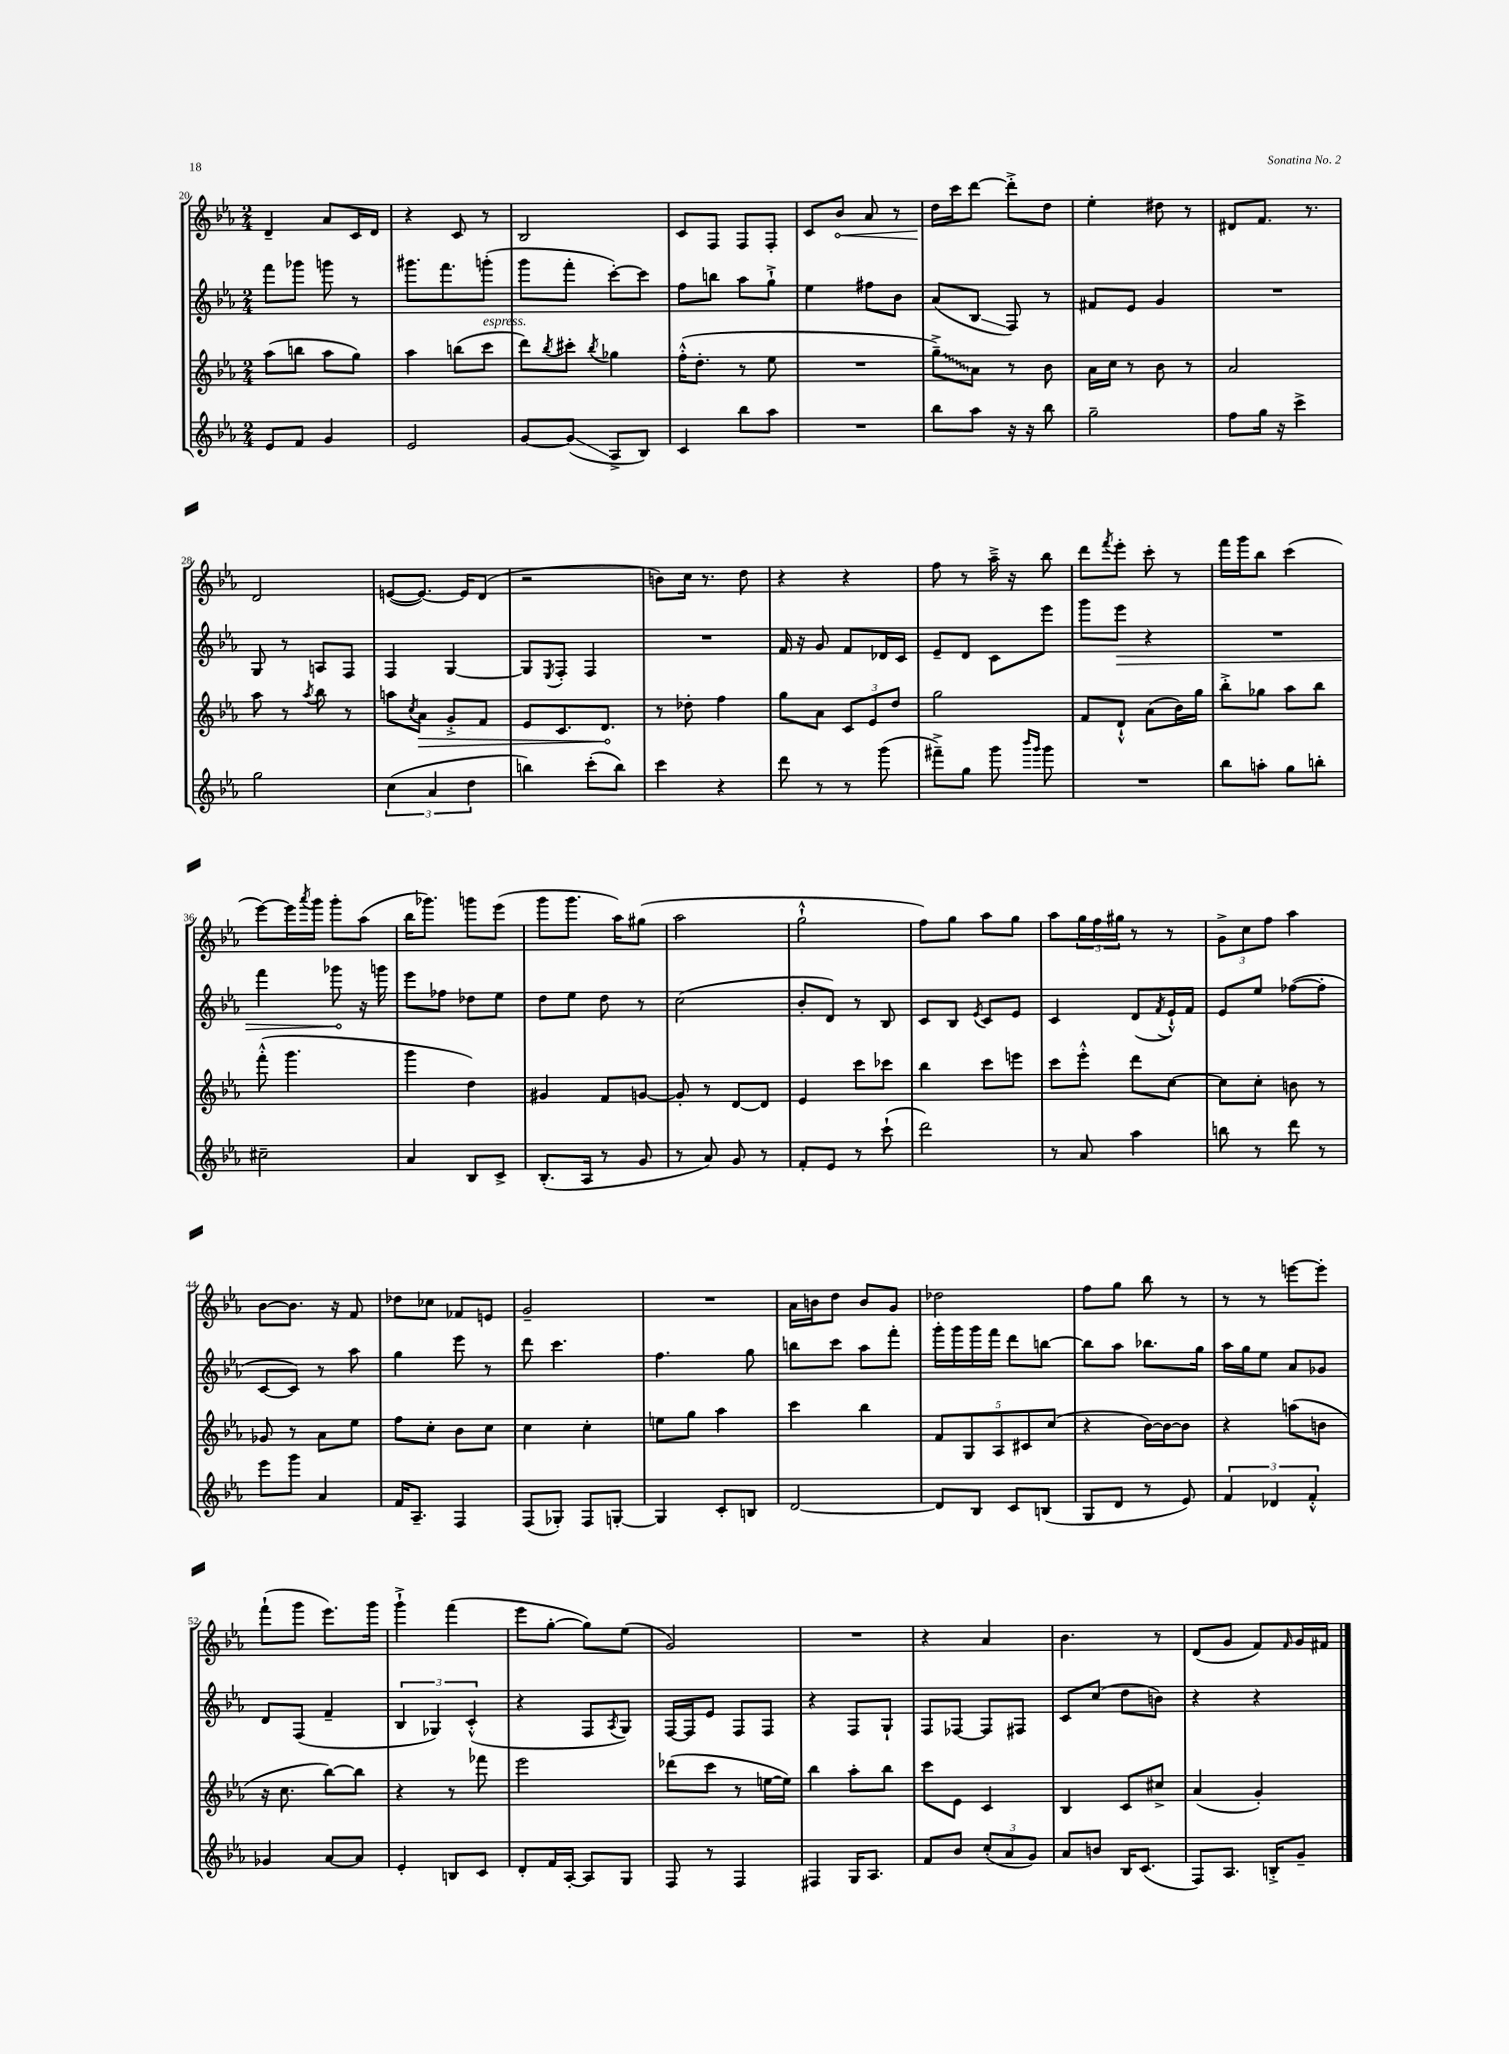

**kern	**kern	**kern	**kern
*staff4	*staff3	*staff2	*staff1
*clefG2	*clefG2	*clefG2	*clefG2
*k[b-e-a-]	*k[b-e-a-]	*k[b-e-a-]	*k[b-e-a-]
*M2/4	*M2/4	*M2/4	*M2/4
8e-/L	(8aa-\L	8fff\L	4d~/
8f/J	8bb\J	8ggg-\J	.
4g/	8aa-\L	8ggg\	8a-/L
.	8gg\J)	8r	16c/L
.	.	.	16d/JJ
=	=	=	=
2e-/	4aa-\	8.ggg#\L	4r
.	.	8.fff\	.
.	(8bb\L	.	8c/
.	8ccc\J	(8ggg'\J	8r
=	=	=	=
[8g/L	8ddd\L)	8ggg\L	2B-/
.	8qbb-/	.	.
(8g/]J	8ccc#'\J	8fff'\J	.
.	8qbb-/	.	.
8A-^/L	4gg-\	[8ccc'\L)	.
8B-/J)	.	8ccc\]J	.
=	=	=	=
4c/	(16ff'^^\LK	8ff\L	8c/L
.	8.dd'\J	.	.
.	.	8bb\J	8F/J
8bb-\L	8r	8aa-\L	8F/L
8aa-\J	8ee-\	8gg`^\J	8F'/J
=	=	=	=
2r	2r	4ee-\	8c/L
.	.	.	8b-/J
.	.	8ff#\L	8a-/
.	.	8b-\J	8r
=	=	=	=
8bb-\L	8gg~^\L)	(8a-/L	16dd\LL
.	.	.	16ccc\J
8aa-\J	8a-\J	8B-/J	[8ddd\J
16r	8r	8F/)	8ddd'^\]L
16r	.	.	.
8bb-\	8b-\	8r	8dd\J
=	=	=	=
2gg~\	16a-\LL	8f#/L	4ee-'\
.	16cc\JJ	.	.
.	8r	8e-/J	.
.	8b-\	4g/	8dd#\
.	8r	.	8r
=	=	=	=
8ff\L	2a-/	2r	8d#/L
16gg\Jk	.	.	8.f/J
16r	.	.	.
4ccc^\	.	.	.
.	.	.	8.r
=	=	=	=
2gg\	8aa-\	8G/	2d/
.	8r	8r	.
.	8qaa-/	.	.
.	8bb-\	8A/L	.
.	8r	8F/J	.
=	=	=	=
(6cc\	8aa\L	4F/	([8e/L
.	8qcc/	.	.
.	8a-\J	.	8.e/_J)
6a-/	.	.	.
.	8g'^/L	[4G/	.
.	.	.	16e/]LK
6dd\	.	.	.
.	8f/J	.	(8d/J
=	=	=	=
4bb\)	8e-/L	8G/]L	2r
.	.	8qE-/	.
.	8.c/	8F'/J	.
(8ccc'\L	.	4F/	.
.	8.d/J	.	.
8bb\J)	.	.	.
=	=	=	=
4ccc\	8r	2r	8b\L)
.	8dd-'\	.	16cc\Jk
.	.	.	8.r
4r	4ff\	.	.
.	.	.	8dd\
=	=	=	=
8ddd\	8gg\L	16f/	4r
.	.	16r	.
8r	8a-\J	8g/	.
8r	12c/L	8f/L	4r
.	12e-/	.	.
(8ggg\	.	16d-/L	.
.	12dd/J	.	.
.	.	16c/JJ	.
=	=	=	=
8fff#~^\L)	2gg\	8e-~/L	8ff\
8gg\J	.	8d/J	8r
8ggg\	.	8c\L	16aa-~^\
.	.	.	16r
16qqbbb-/LL	.	.	.
16qqggg/JJ	.	.	.
8ggg\	.	8eee-\J	8bb-\
=	=	=	=
2r	8f/L	8ggg\L	8ddd\L
.	.	.	8qfff/
.	8d`^^/J	8eee-\J	8eee-'\J
.	(8a-\L	4r	8ccc'\
.	16b-\L)	.	8r
.	16gg\JJ	.	.
=	=	=	=
8bb-\L	8bb-'^\L	2r	16fff\LL
.	.	.	16ggg\J
8aa'\J	8gg-\J	.	8bb-\J
8gg\L	8aa-\L	.	(4ccc\
8bb'\J	8bb-\J	.	.
=	=	=	=
2cc#~\	(8fff'^^\	4fff\	[8eee-\L)
.	4.ggg\	.	16eee-\]L
.	.	.	8qaaa-/
.	.	.	16ggg\JJ
.	.	8ggg-\	8ggg'\L
.	.	16r	(8aa-\J
.	.	16ggg\	.
=	=	=	=
4a-/	4ggg\	8eee-\L	16bb-\LK
.	.	.	8.ggg-\J)
.	.	8ff-\J	.
8B-/L	4dd\)	8dd-\L	8ggg\L
8c^/J	.	8ee-\J	(8eee-\J
=	=	=	=
(8.B-'/L	4g#/	8dd\L	8ggg\L
.	.	8ee-\J	8.ggg\J
16A-/Jk	.	.	.
8r	8f/L	8dd\	.
.	.	.	16aa-\LK)
8g/	[8g/J	8r	(8gg#\J
=	=	=	=
8r	8g'/]	(2cc\	2aa-\
8a-/)	8r	.	.
8g/	[8d/L	.	.
8r	8d/]J	.	.
=	=	=	=
8f'/L	4e-/	8b-'/L	2gg`^^\
8e-/J	.	8d/J)	.
8r	8ccc\L	8r	.
(8ccc`\	8ccc-\J	8B-/	.
=	=	=	=
2ddd\)	4bb-\	8c/L	8ff\L)
.	.	8B-/J	8gg\J
.	.	8qe-/	.
.	8ccc\L	8c/L	8aa-\L
.	8eee\J	8e-/J	8gg\J
=	=	=	=
8r	8ccc\L	4c/	8aa-\L
8a-/	8eee-'^^\J	.	24gg\L
.	.	.	24ff\
.	.	.	24gg#\JJ
4aa-\	8ddd\L	(8d/L	8r
.	.	8qf/	.
.	[8cc\J	16e-`^^/L)	8r
.	.	16f/JJ	.
=	=	=	=
8bb\	8cc\]L	8e-/L	12g^\L
.	.	.	12cc\
8r	8cc'\J	8ee-/J	.
.	.	.	12ff\J
8ddd\	8b\	([8ff-\L	4aa-\
8r	8r	8ff-'\]J	.
=	=	=	=
8eee-\L	8g-/	[8c/L	[8b-\L
8ggg\J	8r	8c/]J)	8.b-\]J
4a-/	8a-\L	8r	.
.	.	.	16r
.	8ee-\J	8aa-\	8f/
=	=	=	=
16f/LK	8ff\L	4gg\	8dd-\L
8.A-~/J	.	.	.
.	8cc'\J	.	8cc-\J
4F/	8b-\L	8eee-\	8f-/L
.	8cc\J	8r	8e/J
=	=	=	=
(8F/L	4cc\	8ddd\	2g~/
8G-'/J)	.	4.ccc\	.
8F/L	4cc'\	.	.
[8G'/J	.	.	.
=	=	=	=
4G/]	8ee\L	4.ff\	2r
.	8gg\J	.	.
8c'/L	4aa-\	.	.
8B/J	.	8gg\	.
=	=	=	=
[2d/	4ccc\	8bb\L	16a-\LL
.	.	.	16b\J
.	.	8ccc\J	8dd\J
.	4bb-\	8aa-\L	8b/L
.	.	8fff'\J	8g/J
=	=	=	=
8d/]L	10f/L	16ggg'\LL	2dd-\
.	.	16ggg\	.
.	10G/	.	.
8B-/J	.	16ggg\	.
.	.	16fff\JJ	.
.	10A-/	.	.
8c/L	.	8ddd\L	.
.	10c#/	.	.
(8B/J	.	[8bb\J	.
.	(10cc/J	.	.
=	=	=	=
8G/L	4r	8bb\]L	8ff\L
8d/J	.	8aa-\J	8gg\J
8r	[16b-\LL)	8.bb-\L	8bb-\
.	16b-\_J	.	.
8e-/)	8b-\]J	.	8r
.	.	16gg\Jk	.
=	=	=	=
6f/	4r	16aa-\LL	8r
.	.	16gg\J	.
.	.	8ee-\J	8r
6d-/	.	.	.
.	(8aa\L	8a-/L	[8eee\L
6f'^^/	.	.	.
.	8b\J	8g-/J	8eee'\]J
=	=	=	=
4g-/	16r	8d/L	(8fff`\L
.	8.cc\	.	.
.	.	(8F/J	8ggg\J
[8a-/L	[8bb-\L)	4f~/	8.eee-\L)
8a-/]J	8bb-\]J	.	.
.	.	.	16ggg\Jk
=	=	=	=
4e-'/	4r	6B-/	4ggg`^\
.	.	6G-/)	.
8B/L	8r	.	(4fff\
.	.	(6c'^^/	.
8c/J	8fff-\	.	.
=	=	=	=
8d'/L	2eee-\	4r	8eee-\L
16f/L	.	.	[8gg'\J
[16A-'/JJ	.	.	.
8A-/]L	.	8F/L	8gg\]L)
.	.	8qA-/	.
8G/J	.	8G/J)	(8ee-\J
=	=	=	=
8F/	(8ddd-\L	[16F/LL	2g/)
.	.	16F/]J	.
8r	8ccc\J	8e-/J	.
4F/	8r	8F/L	.
.	[16ee\LL	8F/J	.
.	16ee\]JJ)	.	.
=	=	=	=
4F#/	4bb-\	4r	2r
16G/LK	8aa-'\L	8F/L	.
8.A-/J	.	.	.
.	8bb-\J	8G`/J	.
=	=	=	=
8f/L	8ccc\L	8F/L	4r
8b-/J	8e-\J	[8F-/J	.
(12cc'/L	4c/	8F-/]L	4a-/
12a-/	.	.	.
.	.	8F#/J	.
12g/J)	.	.	.
=	=	=	=
8a-/L	4B-/	8c/L	4.b-\
8b/J	.	(8cc/J	.
16B-/LK	8c/L	8dd\L	.
(8.c/J	.	.	.
.	8cc#^/J	8b\J)	8r
=	=	=	=
8F/L)	(4a-/	4r	(8d/L
8.A-/J	.	.	8g/J
.	4g'/)	4r	8f/L)
16B'^/LK	.	.	.
.	.	.	16qqf/
8g~/J	.	.	16g/L
.	.	.	16f#/JJ
==	==	==	==
*-	*-	*-	*-
